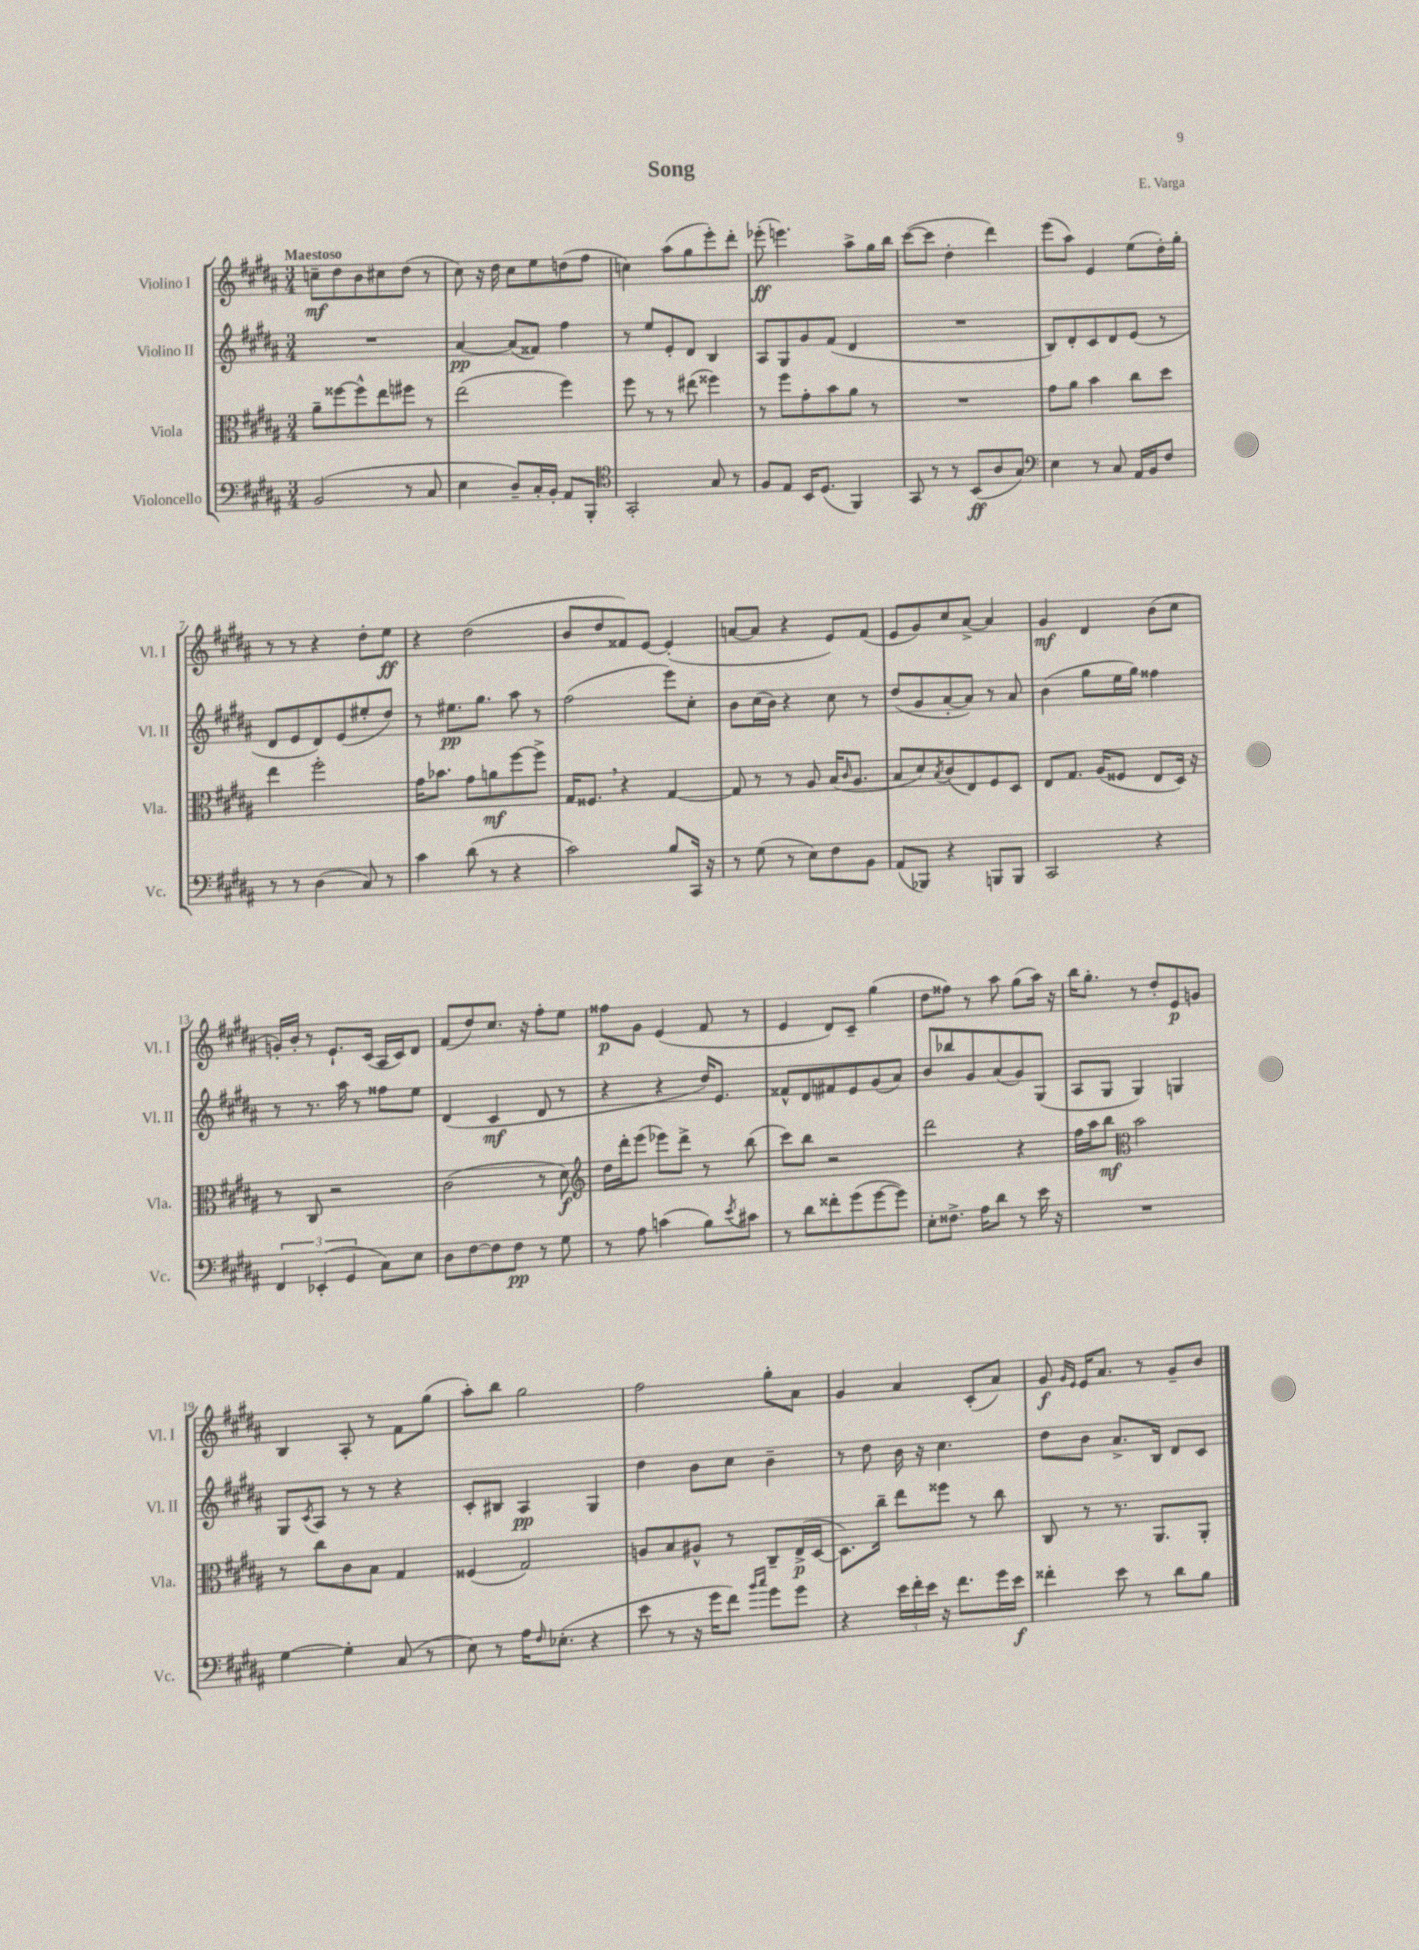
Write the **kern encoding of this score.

**kern	**kern	**kern	**kern
*staff4	*staff3	*staff2	*staff1
*clefF4	*clefC3	*clefG2	*clefG2
*k[f#c#g#d#a#]	*k[f#c#g#d#a#]	*k[f#c#g#d#a#]	*k[f#c#g#d#a#]
*M3/4	*M3/4	*M3/4	*M3/4
(2BB	8a#~	2.r	8cc~
.	[8ff##	.	8dd#
.	8ff##^^]	.	8b
.	8ee	.	8cc#
8r	8ff#	.	(8dd#
8C#	8r	.	8r
=	=	=	=
4E	(2ee	[4a#	8cc#)
.	.	.	16r
.	.	.	16dd#
8D#~)	.	(8a#]	8cc#
16C#'	.	8f##)	8ee
16BB'	.	.	.
8AA#	4ff#)	4ff#	(8dd
8BBB'	.	.	8ff#
=	=	=	=
*clefC4	*	*	*
2GG#'	8ff#	8r	4cc)
.	8r	8ee	.
.	8r	8e'	(8aa#
.	(8ee#	8d#	8gg#
8G#	4ff##)	4B	8eee')
8r	.	.	8ddd#'
=	=	=	=
8F#	8r	8A#	(8eee-'
8E	8ff#	8G#	4.eee)
16BB	8g#'	8g#	.
(8.D#	.	.	.
.	8b	(8f#	.
4FF#)	8a#	4d#	8aa#^
.	8r	.	16gg#
.	.	.	16bb
=	=	=	=
8GG#	2.r	2.r	([8ccc#
8r	.	.	8ccc#]
8r	.	.	4dd#'
(8BB	.	.	.
8A#	.	.	4ddd#)
8G#)	.	.	.
=	=	=	=
*clefF4	*	*	*
4E	8g#	8B)	(8eee
.	8a#	8d#'	8aa#)
8r	4b	8c#	4e
8C#	.	8d#	.
16AA#	8cc#	(8e	(8ee
16BB	.	.	.
8F#	8dd#	8r	16dd#')
.	.	.	16gg#'
=	=	=	=
8r	4ee	8d#	8r
8r	.	8e	8r
(4D#	2ff#'	8d#)	4r
.	.	(8e	.
8C#)	.	8ee#'	8dd#'
8r	.	8dd#)	8ee
=	=	=	=
4c#	16g#	8r	4r
.	8.b-	.	.
.	.	8.ee#	.
(8d#	8g#	.	(2dd#
.	.	8.gg#	.
8r	8a	.	.
4r	[8ff#	8aa#	.
.	8ff#^]	8r	.
=	=	=	=
2c#)	16G#	(2ff#	8b
.	8.F##	.	.
.	.	.	8dd#
.	4r	.	8f##)
.	.	.	[8e
8B	[4G#	8eee)	(4e']
16CC#	.	8cc#'	.
16r	.	.	.
=	=	=	=
8r	8G#]	8b	[8a
(8G#	8r	(16cc#	8a]
.	.	16b)	.
8r	8r	4r	4r
8E)	8A#	.	.
8F#	(16B	8cc#	8e)
.	16qqc#	.	.
.	8.A#	.	.
8BB	.	8r	(8f#
=	=	=	=
(8AA#	8B	(8dd#	8e
8BBB-)	8d#)	8g#	8g#)
.	8qB	.	.
4r	(8c#	[8a#'	8cc#
.	8E)	8a#])	[8a#^
8BBB	8F#	8r	4a#]
8BBB	8D#	8a#	.
=	=	=	=
2CC#	8E	(4b	4g#
.	8.G#	.	.
.	.	8gg#	4d#
.	(16A#	.	.
.	8F##	16ee	.
.	.	16gg#)	.
4r	8E	4ff##	(8b
.	16D#)	.	8cc#
.	16r	.	.
=	=	=	=
6FF#	8r	8r	16g')
.	.	.	16b'
.	8C#	8.r	8r
(6EE-'	.	.	.
.	2r	.	8.e`
.	.	16aa#	.
6GG#	.	.	.
.	.	8r	.
.	.	.	(16c#
8C#)	.	8ff##	16A#
.	.	.	16c#)
8E	.	8ee	8d#
=	=	=	=
8D#	(2c#	(4d#	(8f#
[8F#	.	.	8dd#)
8F#]	.	4c#	8.cc#
8F#	.	.	.
.	.	.	16r
8r	8r	8d#	8ff#'
8G#	8d#)	8r	8ee
=	=	=	=
*	*clefG2	*	*
8r	16dd#	4r	8ff##
.	16ddd#'	.	.
8A#	(8eee	.	8g#
(4c	8eee-)	4r	(4e
.	8ddd#^	.	.
8B)	8r	16dd#)	8f#
.	.	8.e	.
8qe	.	.	.
8c#	(8bb	.	8r
=	=	=	=
8r	8ccc#)	8f##^^	4e
8d#	8bb	8d#	.
8f##'	2r	8f#	8d#)
(8g#	.	8e	8c#~
[8g#	.	(8g#	(4gg#
8g#])	.	8a#)	.
=	=	=	=
8E'	2ddd#	8b	8dd#
8.F##^	.	8bb-	8ff##)
.	.	8g#	8r
16A#	.	.	.
8d#	.	(8a#	8aa#
8r	4r	8g#)	(8gg#
16e	.	(8G#	16aa#)
16r	.	.	16r
=	=	=	=
2.r	16ff#	8A#	16bb
.	16aa#	.	8.gg#'
.	8bb	8G#	.
*	*clefC3	*	*
.	2b	4G#)	8r
.	.	.	8dd#'
.	.	4G	8e
.	.	.	8g
=	=	=	=
[4G#	8r	8G#	4B
.	.	8qc#	.
.	8cc#	8A#	.
4G#']	8c#	8r	8A#'
.	8B	8r	8r
(8C#	4G#	4r	8f#
8r	.	.	(8gg#
=	=	=	=
8E)	(4F##	8c#'	8aa#')
8r	.	8B#	8bb
16A#	2G#)	4A#	2gg#
16qqF#	.	.	.
(8.E-'	.	.	.
4r	.	4G#	.
=	=	=	=
8e	8A	4dd#	2ff#
8r	8B	.	.
16r	8A#^^	8b	.
16g#	.	.	.
8f#)	8r	8cc#	.
16qqb	.	.	.
16qqcc#	.	.	.
8g#	8C#~	4b~	8gg#'
8g#	(16E^	.	8a#
.	[16D#	.	.
=	=	=	=
4r	8.D#])	8r	4g#
.	.	8dd#	.
.	16cc#~	.	.
24e	8ee	16b	4a#
24f#'	.	.	.
.	.	16r	.
24e	.	.	.
16r	8ff##	4.cc#	.
8.f#	.	.	.
.	8r	.	(8c#'
16g#	8cc#	.	8a#)
16e	.	.	.
=	=	=	=
4f##'	8C#	8dd#	8g#
.	.	.	16qqg#
.	.	.	16qqe
.	8r	8b	16e
.	.	.	8.a#
8e	8.r	8.a#^	.
8r	.	.	8r
.	8.AA#	16B	.
8d#	.	8d#	8g#~
8B	8AA#'	8c#	8b
==	==	==	==
*-	*-	*-	*-
